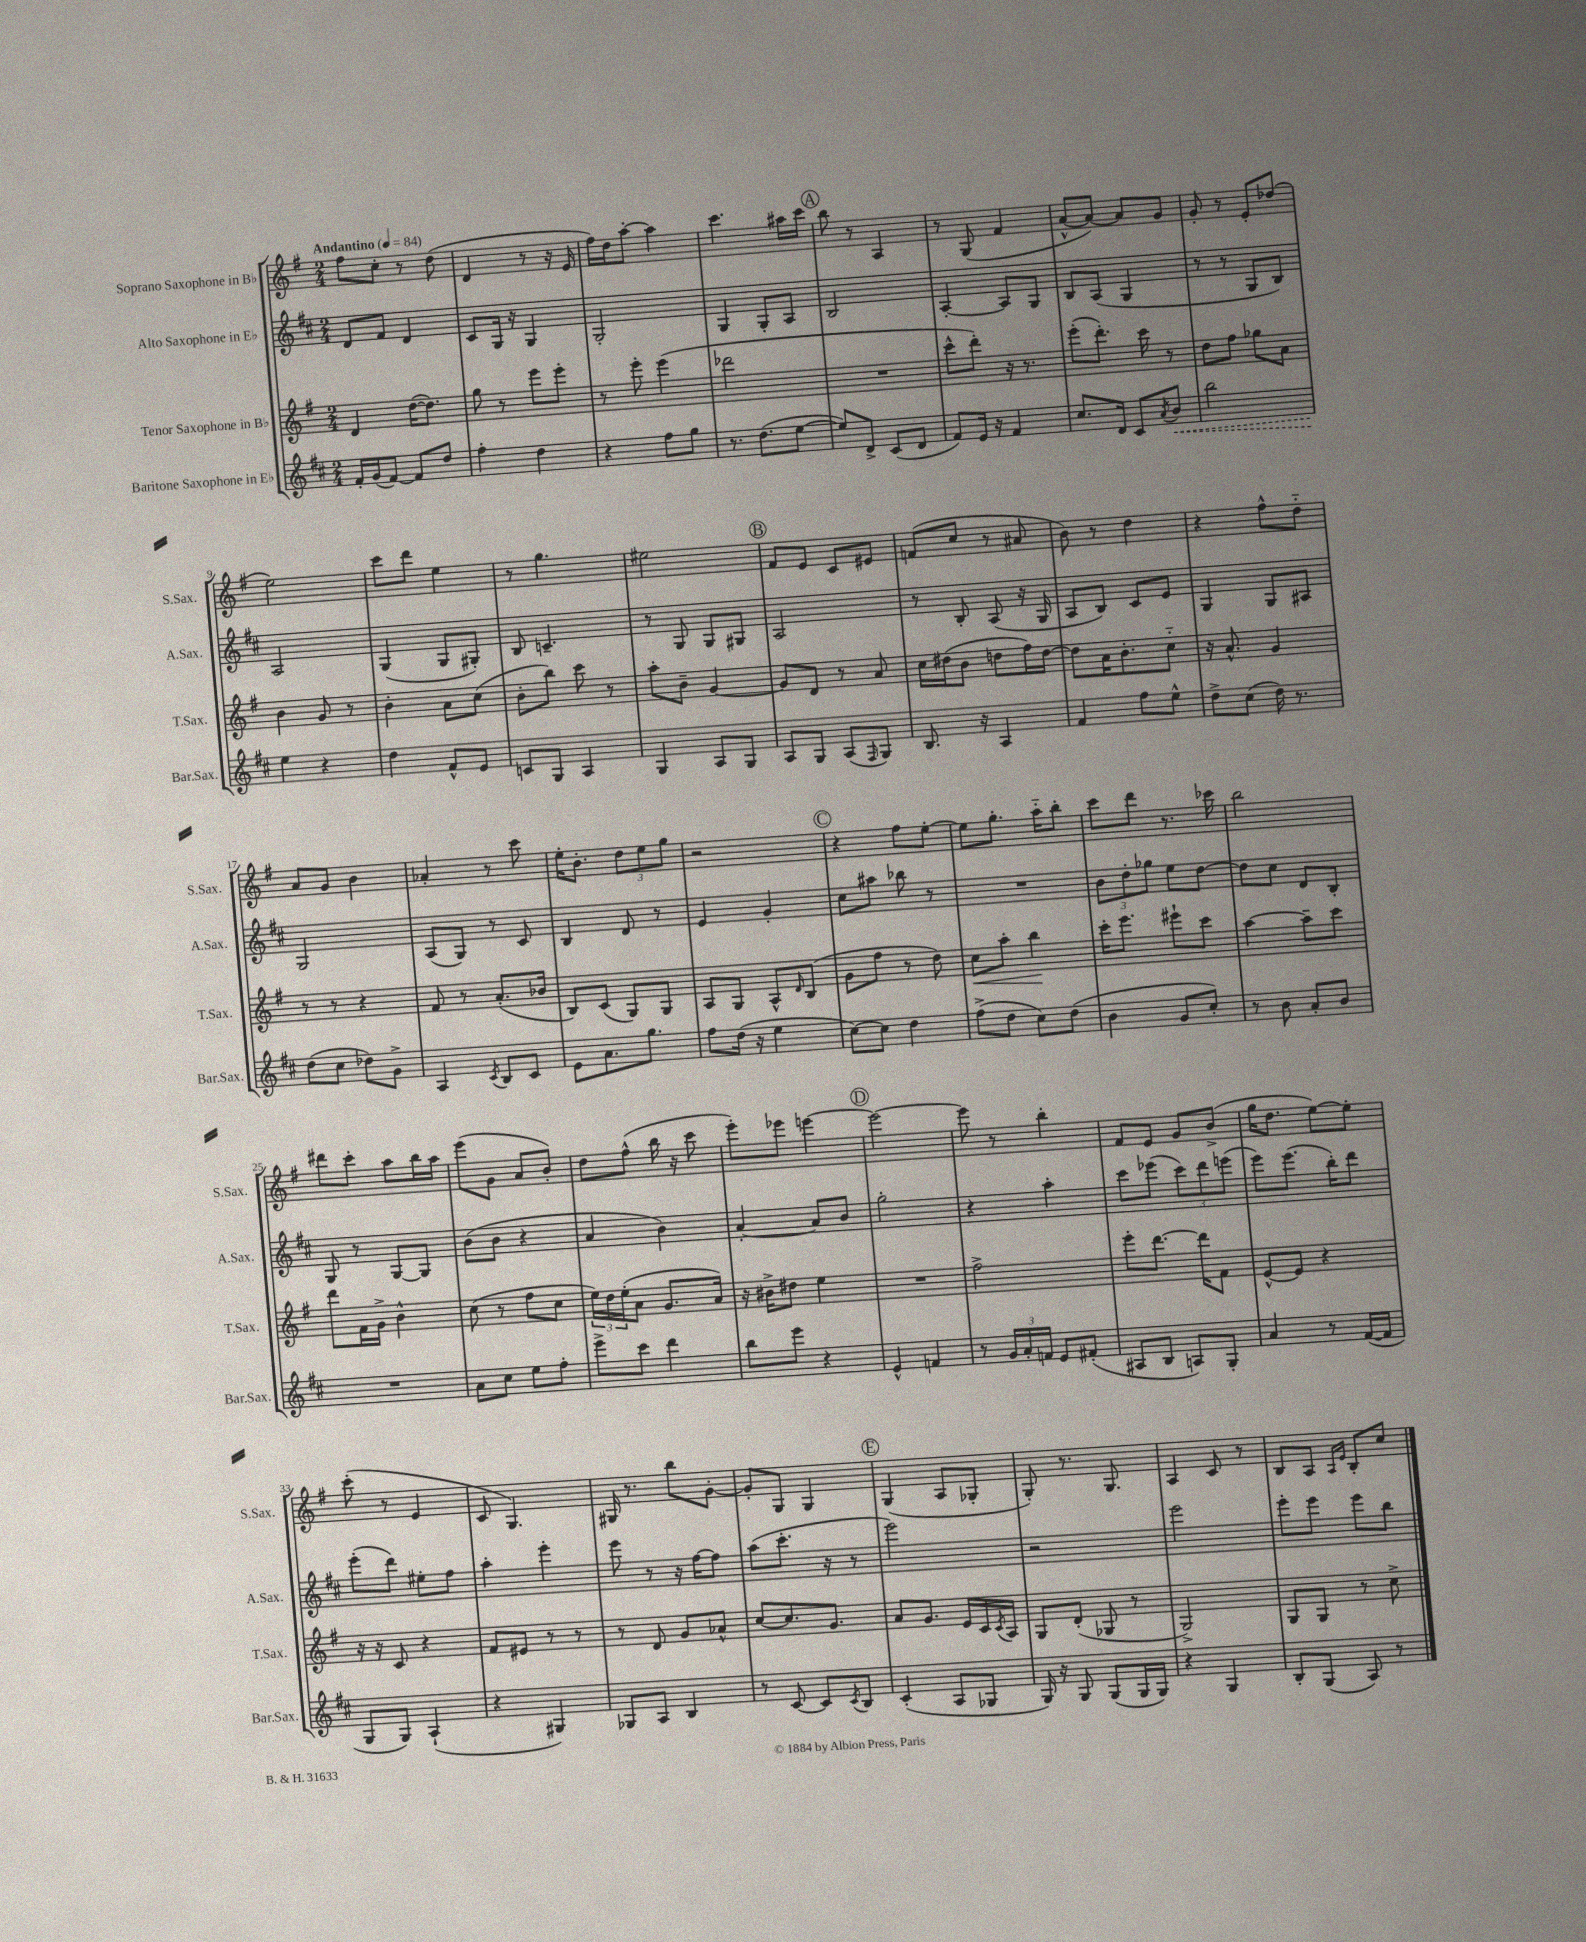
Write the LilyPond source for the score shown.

<<
\new StaffGroup <<
\new Staff = "s0" \with { instrumentName = "Soprano Saxophone in Bb" shortInstrumentName = "S.Sax." } {
    \clef treble \key g \major \numericTimeSignature \time 2/4 \tempo "Andantino" 4 = 84
    fis''8 c''8-. r8 d''8( |
    d'4 r8 r16 e'16 |
    fis''16) d''16 a''8~-. a''4 |
    c'''4. ais''16 c'''16 |
    \mark \markup { \circle "A" } b''8 r8 a4 |
    r8 g8( fis'4 |
    a'8~-^ a'8~) a'8 g'8 |
    g'8-. r8 e'8-. des''8( |
    e''2) |
    c'''8 d'''8 e''4 |
    r8 g''4. |
    eis''2 |
    \mark \markup { \circle "B" } fis'8 e'8 c'8 eis'8 |
    f'8( c''8 r8 ais'8 |
    b'8) r8 d''4 |
    r4 fis''8-^ d''8-_ |
    a'8 g'8 b'4 |
    aes'4-. r8 c'''8 |
    e''16-. b'8.-. \tuplet 3/2 { d''8 e''8 g''8 } |
    r2 |
    \mark \markup { \circle "C" } r4 fis''8 e''8~-. |
    e''8 g''8.-. a''16-_ b''8-. |
    c'''8 d'''8 r8. ces'''16 |
    b''2 |
    dis'''8 c'''8-. a''8 b''16 a''16 |
    e'''8( g'8 a'8 b'8-.) |
    d''8 fis''8-^( b''16 r16 c'''8 |
    e'''8-.) ees'''8 e'''4~ |
    \mark \markup { \circle "D" } e'''2~ |
    e'''8 r8 b''4-. |
    fis'8 e'8 g'8 b'8->( |
    g''16 d''8. e''8~) e''8-. |
    c'''8-.( r8 e'4 |
    c'8 g4.) |
    gis16 r8. b''8 g'8~-. |
    g'8-. g8 g4 |
    \mark \markup { \circle "E" } g4( a8 ges8-. |
    g8-.) r8. g8. |
    a4 c'8 r8 |
    b8 a8 \grace { a16 e'16 } b8-. c''8 \bar "|." |
}
\new Staff = "s1" \with { instrumentName = "Alto Saxophone in Eb" shortInstrumentName = "A.Sax." } {
    \clef treble \key d \major \numericTimeSignature \time 2/4
    d'8 fis'8 d'4 |
    cis'8 g16 r16 g4 |
    g2-. |
    g4 g8-. a8 |
    \mark \markup { \circle "A" } b2 |
    a4~-. a8 g8 |
    b8 a8( g4 |
    r8 r8 g8 b8) |
    a2 |
    g4( g8 gis8-.) |
    b8 c'4.-- |
    r8 g8 g8 gis8 |
    \mark \markup { \circle "B" } a2 |
    r8 b8-. a8( r16 g16 |
    a8 b8) cis'8 e'8 |
    g4 g8 ais8 |
    g2 |
    a8( g8) r8 cis'8 |
    b4 d'8 r8 |
    e'4 g'4-. |
    \mark \markup { \circle "C" } cis''8 ais''8 bes''8 r8 |
    R2 |
    \tuplet 3/2 { b'8 d''8-. ges''8 } e''8 d''8~ |
    d''8 cis''8 d'8 b8-. |
    g8 r8 g8~ g8 |
    b'8( b'8 r4 |
    a'4 b'4) |
    a'4~-. a'8 b'8 |
    \mark \markup { \circle "D" } g''2-. |
    r4 a''4-. |
    cis'''8 ees'''8( \tuplet 3/2 { cis'''8) d'''8 e'''8( } |
    e'''8) e'''8.( b''16-.) d'''8 |
    e'''8-.( d'''8) eis''8-. fis''8 |
    a''4-. e'''4-. |
    e'''8 r8 r16 fis''16~ fis''8 |
    a''8( cis'''8.-. r16 r8 |
    \mark \markup { \circle "E" } e'''2) |
    r2 |
    e'''2 |
    e'''8-. e'''8 e'''8 b''8 \bar "|." |
}
\new Staff = "s2" \with { instrumentName = "Tenor Saxophone in Bb" shortInstrumentName = "T.Sax." } {
    \clef treble \key g \major \numericTimeSignature \time 2/4
    d'4 d''16~( d''8.) |
    g''8 r8 e'''8 e'''8-. |
    r8 e'''8-. e'''4( |
    des'''2 |
    \mark \markup { \circle "A" } R2 |
    c'''8-^ d'''8-.) r16 r8. |
    e'''8-.( d'''8.-.) c'''16 r8 |
    d''8 fis''8 ges''8 a'8 |
    b'4 g'8 r8 |
    b'4-. a'8 c''8( |
    b'8-. b''8) c'''8 r8 |
    a''8-. b'8-- g'4~ |
    \mark \markup { \circle "B" } g'8 d'8 r8 a'8 |
    c''16 dis''16( b'8 d''8 fis''16) d''16~ |
    d''8 a'16 b'8.-. c''8-_ |
    r16 a'8.-^ g'4 |
    r8 r8 r4 |
    fis'8 r8 a'8.-.( bes'16 |
    b8) c'8( g8) g8 |
    a8 g8 a8-^ \grace { d'16 } b8( |
    \mark \markup { \circle "C" } g'8 fis''8 r8 d''8) |
    c''8\< a''8-. b''4\! |
    c'''16-. e'''8. eis'''8-! c'''8 |
    a''4~ a''8-- c'''8 |
    d'''8 fis'16 g'16-> b'4-^ |
    c''8( r8 fis''8 c''8 |
    \tuplet 3/2 { e''16) d''16 e''16-.( } a'8 g'8. a'16) |
    r16 bis'16-> dis''8 e''4 |
    \mark \markup { \circle "D" } R2 |
    fis''2-> |
    e'''8-. d'''8.~ d'''16 fis'8 |
    e'8~-^ e'8 r4 |
    r16 r16 c'8 r4 |
    fis'8 eis'8 r8 r8 |
    r8 d'8 g'8 aes'8-^ |
    c''8~ c''8. g'8. |
    \mark \markup { \circle "E" } a'8 g'8. e'16 c'16 \acciaccatura { c'8 } a16 |
    g8 d'8-.( ges8 r8 |
    g2->) |
    g8 g8 r8 c''8-> \bar "|." |
}
\new Staff = "s3" \with { instrumentName = "Baritone Saxophone in Eb" shortInstrumentName = "Bar.Sax." } {
    \clef treble \key d \major \numericTimeSignature \time 2/4
    fis'16-. g'16( fis'8~) fis'8 d''8 |
    fis''4-. d''4 |
    r4 fis''8 g''8 |
    r8. d''8.( e''8~ |
    \mark \markup { \circle "A" } e''8) d'8-> cis'8( d'8 |
    fis'8) e'16 r16 fis'4 |
    cis''8. d'16 cis'8 \acciaccatura { a'8 } \once \override Hairpin.style = #'dashed-line b'8\< |
    b''2 |
    e''4\! r4 |
    d''4 fis'8-^ e'8 |
    c'8 g8 a4 |
    g4 a8 g8 |
    \mark \markup { \circle "B" } a8 g8 a8( \grace { fis16 } g8) |
    b8. r16 a4 |
    fis'4 fis''8 e''8-^ |
    d''8-> cis''8( d''16) r8. |
    d''8( cis''8 des''8) g'8-> |
    a4 \acciaccatura { cis'8 } b8 cis'8 |
    e'8 a'8. g''8. |
    fis''8 d''16( r16 e''4 |
    \mark \markup { \circle "C" } cis''8~) cis''8 d''4 |
    fis''8->( d''8 cis''8) d''8( |
    b'4 g'8 cis''8-.) |
    r8 b'8 a'8-. b'8 |
    R2 |
    a'8 cis''8 e''8 fis''8-. |
    e'''8-> cis'''8 d'''4 |
    b''8 e'''8 r4 |
    \mark \markup { \circle "D" } e'4-^ f'4 |
    r8 \tuplet 3/2 { g'16 a'16-. f'16 } e'8 fis'8-.( |
    ais8 b8 a8) g8-. |
    a'4 r8 fis'16~( fis'16 |
    g8 g8) a4-!( |
    r4 gis4) |
    ges8 a8 b4 |
    r8 cis'8~ cis'8 \acciaccatura { cis'8 } b8 |
    \mark \markup { \circle "E" } cis'4-.( a8 ges8 |
    g16) r16 g8 g8( g16 g16) |
    r4 g4 |
    b8-. g8( a8) r8 \bar "|." |
}
>>
>>
